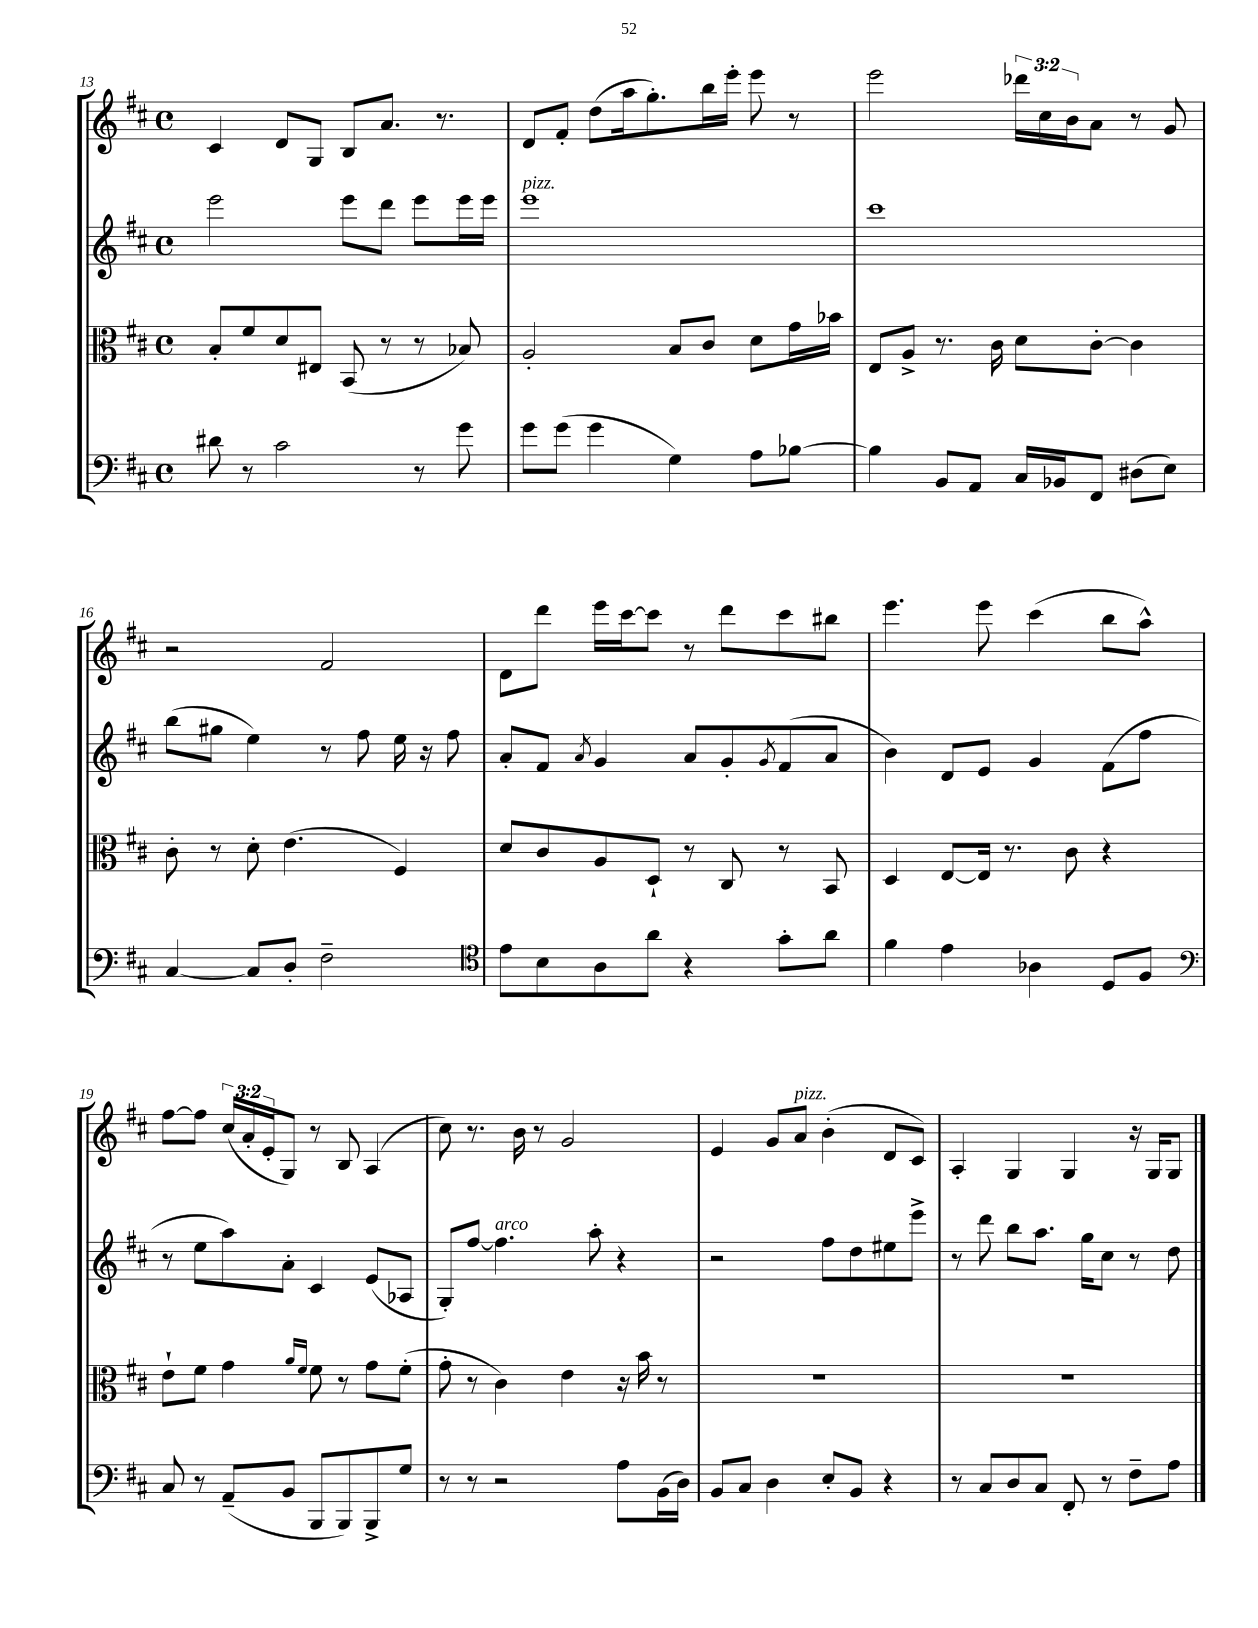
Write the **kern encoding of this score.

**kern	**kern	**kern	**kern
*part4	*part3	*part2	*part1
*staff4	*staff3	*staff2	*staff1
*clefF4	*clefC3	*clefG2	*clefG2
*k[f#c#]	*k[f#c#]	*k[f#c#]	*k[f#c#]
*M4/4	*M4/4	*M4/4	*M4/4
*met(c)	*met(c)	*met(c)	*met(c)
=13	=13	=13	=13
8d#X\	8B'/L	2eee\	4c#/
8r	8f#/	.	.
2c#\	8d/	.	8d/L
.	8E#X/J	.	8G/J
.	(8BB/	8eee\L	8B/L
.	8r	8ddd\J	8.a/J
8r	8r	8eee\L	.
.	.	.	8.r
8g\	8B-X/)	16eee\L	.
.	.	16eee\JJ	.
=14	=14	=14	=14
!	!	!LO:TX:a:i:t=pizz.	!
8g\L	2A'/	1eee	8d/L
(8g\J	.	.	8f#'/J
4g\	.	.	(8dd\L
.	.	.	16aa\k
.	.	.	8.gg'\)
4G\)	8B/L	.	.
.	8c#/J	.	16bb\L
.	.	.	16eee'\JJ
8A\L	8d\L	.	8eee\
[8B-X\J	16g\L	.	8r
.	16b-X\JJ	.	.
=15	=15	=15	=15
4B-\]	8E/L	1ccc#	2eee\
.	8A^/J	.	.
8BB/L	8.r	.	.
8AA/J	.	.	.
.	16c#\	.	.
16C#/LL	8d\L	.	24ddd-X\LL
.	.	.	24cc#\
16BB-X/J	.	.	.
.	.	.	24b\J
8FF#/J	[8c#'\J	.	8a\J
(8D#X\L	4c#\]	.	8r
8E\J)	.	.	8g/
!!LO:LB:g=z
=16	=16	=16	=16
[4C#/	8c#'\	(8bb\L	2r
.	8r	8gg#X\J	.
8C#/L]	8d'\	4ee\)	.
8D'/J	(4.e\	.	.
2F#~\	.	8r	2f#/
.	.	8ff#\	.
.	4F#/)	16ee\	.
.	.	16r	.
.	.	8ff#\	.
=17	=17	=17	=17
*clefC4	*	*	*
8e\L	8d/L	8a'/L	8d\L
8B\	8c#/	8f#/J	8ddd\J
.	.	8qa/	.
8A\	8A/	4g/	16eee\LL
.	.	.	[16ccc#\J
8a\J	8D`/J	.	8ccc#\J]
4r	8r	8a/L	8r
.	8C#/	8g'/	8ddd\L
.	.	8qg/	.
8g'\L	8r	(8f#/	8ccc#\
8a\J	8BB/	8a/J	8bb#X\J
=18	=18	=18	=18
4f#\	4D/	4b\)	4.eee\
4e\	[8E/L	8d/L	.
.	16E/Jk]	8e/J	8eee\
.	8.r	.	.
4A-X\	.	4g/	(4ccc#\
.	8c#\	.	.
8D/L	4r	(8f#\L	8bb\L
8F#/J	.	8ff#\J	8aa^^\J)
!!LO:LB:g=z
=19	=19	=19	=19
*clefF4	*	*	*
8C#/	8e`\L	8r	[8ff#\L
8r	8f#\J	8ee\L	8ff#\J]
(8AA~/L	4g\	8aa\)	(24cc#/LL
.	.	.	24a'/
.	.	.	24e'/J
8BB/J	.	8a'\J	8G/J)
.	16qqa/LL	.	.
.	16qqf#/JJ	.	.
8BBB/L	8f#\	4c#/	8r
8BBB/)	8r	.	8B/
8BBB^/	8g\L	(8e/L	(4A/
8G/J	(8f#'\J	8A-X/J	.
=20	=20	=20	=20
8r	8g'\	8G'/L)	8cc#\)
8r	8r	[8ff#/J	8.r
!	!	!LO:TX:a:i:t=arco	!
2r	4c#\)	4.ff#\]	.
.	.	.	16b\
.	.	.	8r
.	4e\	.	2g/
.	.	8aa'\	.
8A\L	16r	4r	.
.	16b\	.	.
(16BB\L	8r	.	.
16D\JJ)	.	.	.
=21	=21	=21	=21
8BB/L	1r	2r	4e/
8C#/J	.	.	.
4D\	.	.	8g/L
!	!	!	!LO:TX:a:i:t=pizz.
.	.	.	8a/J
8E'/L	.	8ff#\L	(4b'\
8BB/J	.	8dd\	.
4r	.	8ee#X\	8d/L
.	.	8eee^\J	8c#/J)
=22	=22	=22	=22
8r	1r	8r	4A'/
8C#/L	.	8ddd\	.
8D/	.	8bb\L	4G/
8C#/J	.	8.aa\J	.
8FF#'/	.	.	4G/
.	.	16gg\KL	.
8r	.	8cc#\J	.
8F#~\L	.	8r	16r
.	.	.	16G/KL
8A\J	.	8dd\	8G/J
==	==	==	==
*-	*-	*-	*-
